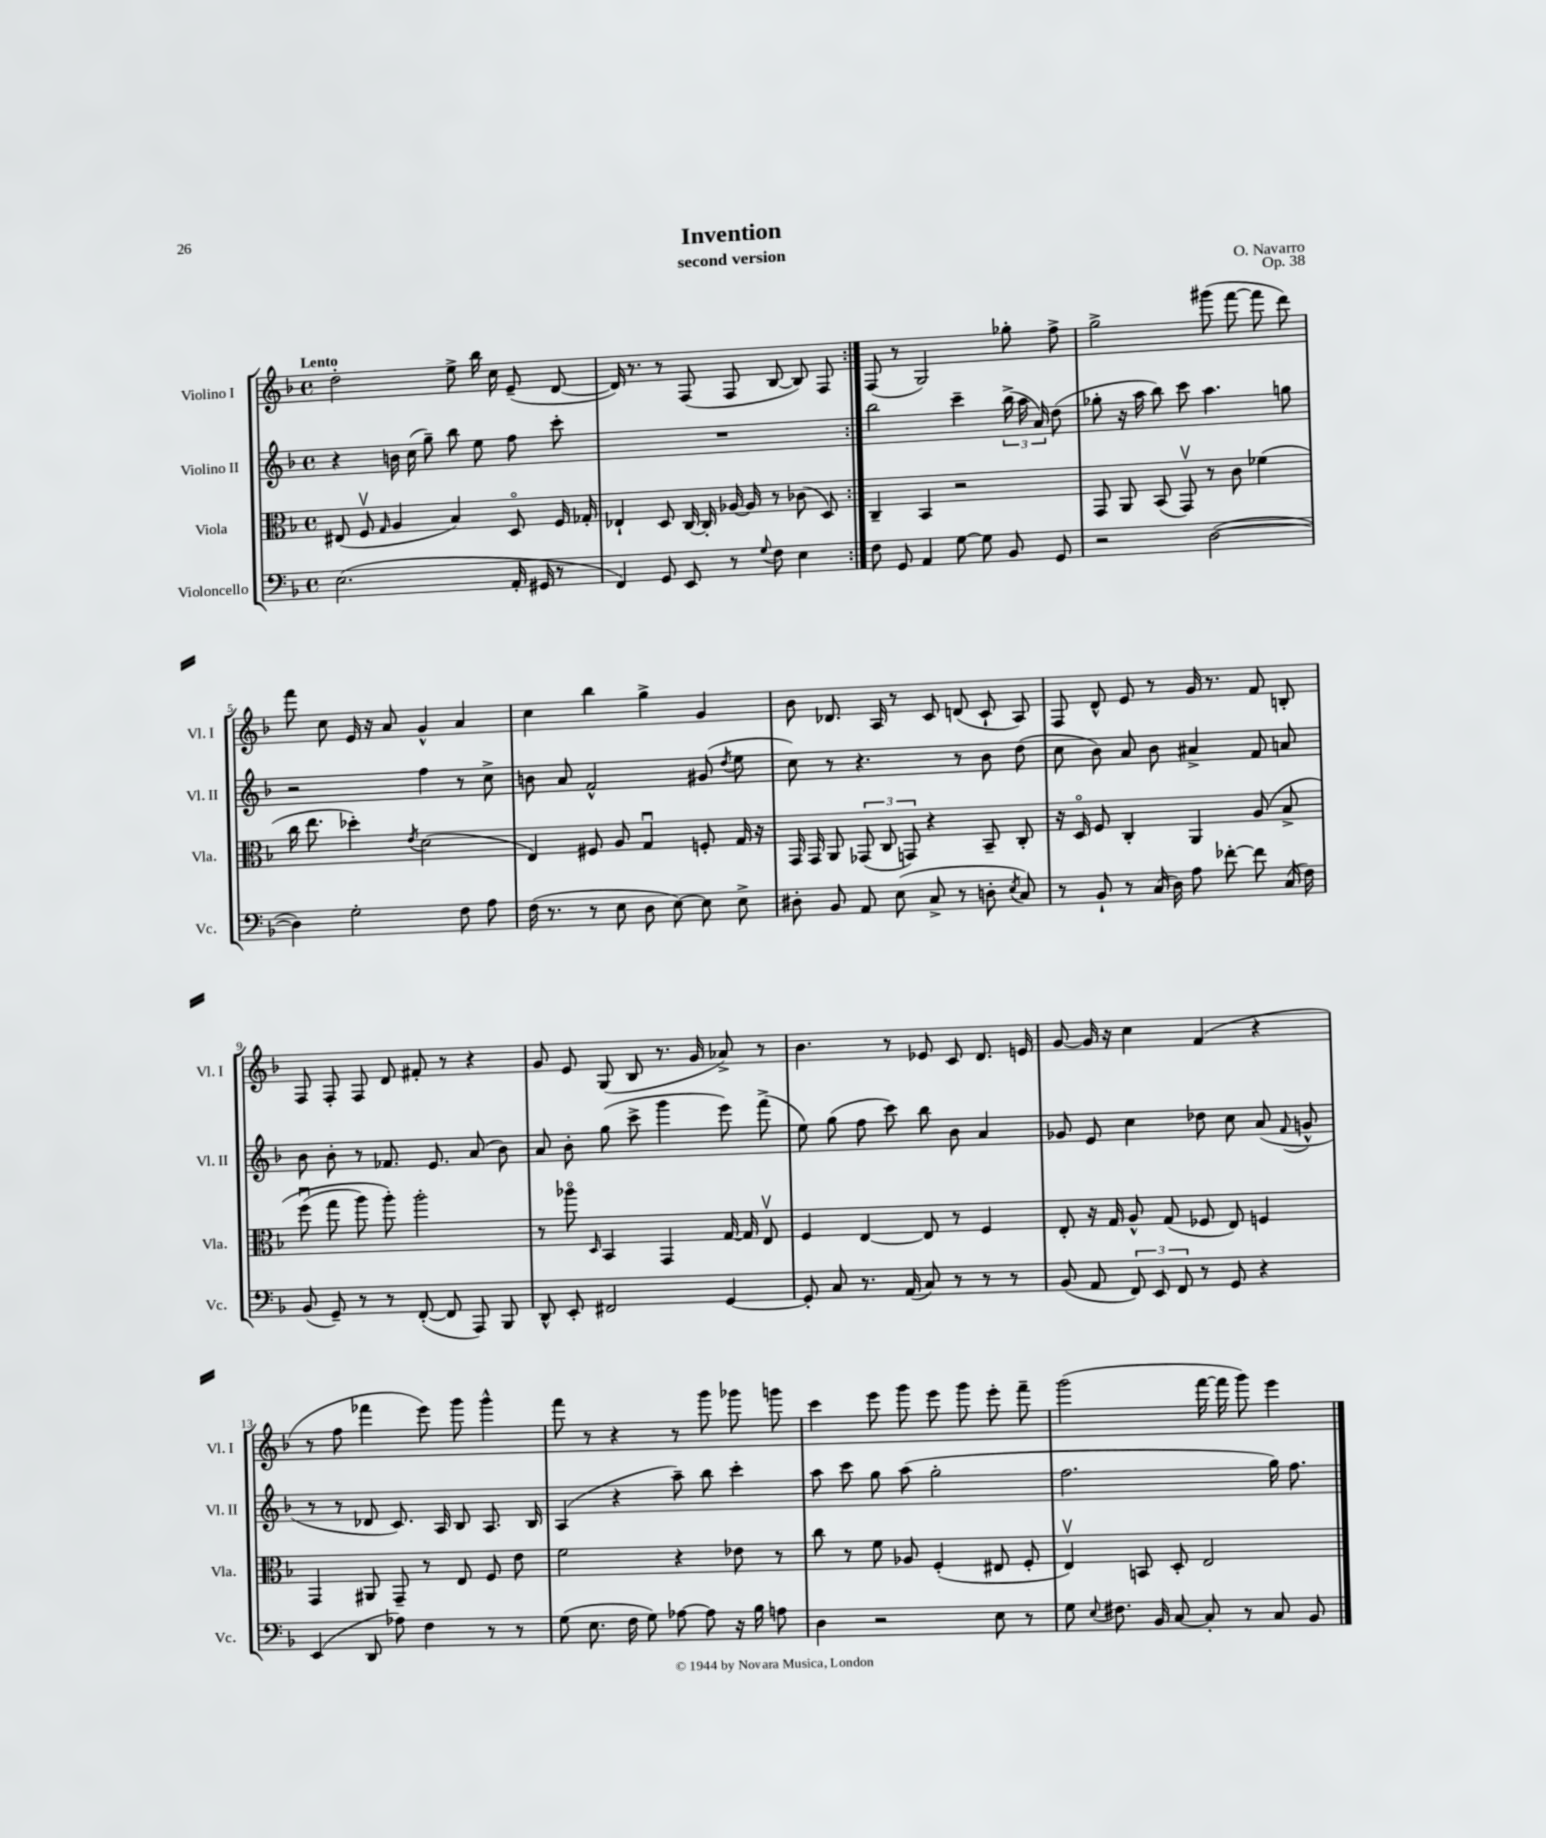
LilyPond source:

\header { title = "Invention" composer = "O. Navarro" subtitle = "second version" opus = "Op. 38" }
<<
\new StaffGroup <<
\new Staff = "s0" \with { instrumentName = "Violino I" shortInstrumentName = "Vl. I" } {
    \clef treble \key f \major \defaultTimeSignature \time 4/4 \tempo "Lento"
    \autoBeamOff \repeat volta 2 { d''2-. e''8-> bes''16 c''16 e'8--( d'8~ |
    d'16) r8. r8 f8( f8 bes8~ bes8) f8 | }
    f8( r8 g2) ges''8-. f''8-> |
    g''2-> gis'''8( f'''8~ f'''8 d'''8) |
    f'''8 c''8 e'16 r16 a'8 g'4-^ a'4 |
    c''4 bes''4 g''4-> g'4 |
    bes'8 des'8. a16 r8 c'8 d'8( c'8-! a8) |
    f8 d'8-^ e'8 r8 g'16 r8. f'8 b8-. |
    f8 f8-. f8 d'8 fis'8-. r8 r4 |
    g'8 e'8 g8( bes8 r8. g'16 aes'8->) r8 |
    bes'4. r8 ees'8 c'8 d'8. e'16 |
    g'8~ g'16 r16 c''4 f'4( r4 |
    r8 f''8 fes'''4 e'''8) g'''8 g'''4-^ |
    f'''8 r8 r4 r8 g'''8 ges'''8 g'''8 |
    c'''4 e'''8 g'''8 e'''8 g'''8 e'''8-. f'''8-- |
    g'''2( f'''16~ f'''16 g'''8) e'''4 \bar "|." |
}
\new Staff = "s1" \with { instrumentName = "Violino II" shortInstrumentName = "Vl. II" } {
    \clef treble \key f \major \defaultTimeSignature \time 4/4
    \autoBeamOff \repeat volta 2 { r4 b'16 c''16( g''8--) bes''8 e''8 f''8 c'''8-. |
    R1 | }
    bes''2 c'''4-- \tuplet 3/2 { bes''16->( a''16 a'16) } d''8( |
    ges''8-. r16 a''16 bes''8) c'''8 a''4. g''8 |
    r2 f''4 r8 c''8-> |
    b'8 a'8 f'2-^ gis'8( \acciaccatura { d''8 } e''8 |
    c''8) r8 r4. r8 bes'8 d''8( |
    c''8 bes'8) a'8 bes'8 ais'4-> f'8 a'8 |
    bes'8 bes'8-. r8 fes'8. e'8. a'8( bes'8) |
    a'8 bes'8-. g''8( c'''8-> g'''4 e'''8) f'''8->( |
    e''8) g''8( f''8 c'''8) bes''8 bes'8 a'4 |
    ges'8 e'8 c''4 des''8 c''8 a'8( \appoggiatura { f'8 } g'8-^ |
    r8 r8 des'8 c'8.) a16 bes8 a8. bes16 |
    a4( r4 a''8--) bes''8 c'''4-. |
    a''8 c'''8 g''8 a''8( g''2-. |
    f''2. g''16) f''8. \bar "|." |
}
\new Staff = "s2" \with { instrumentName = "Viola" shortInstrumentName = "Vla." } {
    \clef alto \key f \major \defaultTimeSignature \time 4/4
    \autoBeamOff \repeat volta 2 { eis8( f8\upbow \grace { g16 } a4 bes4) d8\flageolet f16 ges16-. |
    ees4-! d8 c16~ c16-. aes16~ aes16 r8 ces'8( d8) | }
    c4-- bes,4 r2 |
    g,8 a,8 bes,8( g,8\upbow) r8 c'8 fes'4( |
    c''16 e''8. des''4-.) \acciaccatura { e'8 } d'2( |
    e4) fis8 a8 g4\downbow f8-. g16 r16 |
    g,16 g,16 a,8 \tuplet 3/2 { ges,8( c8 g,8) } r4 bes,8-- c8-. |
    r16 d16\flageolet f8 c4-. a,4 a8\( bes8-> |
    f''8\downbow( g''8 a''8) a''8-.\) a''2-. |
    r8 aes''8\flageolet \grace { d16 } bes,4 g,4 g16~ g16 e8\upbow |
    f4 e4~ e8 r8 f4 |
    e8-. r16 g16 a8-^ g8( fes8 e8) f4 |
    g,4 ais,8 g,8-- r8 e8 f8 e'8 |
    f'2 r4 ees'8 r8 |
    c''8 r8 f'8 aes8 f4-.( eis8 f8-. |
    e4\upbow) b,8 d8-. e2 \bar "|." |
}
\new Staff = "s3" \with { instrumentName = "Violoncello" shortInstrumentName = "Vc." } {
    \clef bass \key f \major \defaultTimeSignature \time 4/4
    \autoBeamOff \repeat volta 2 { e2.( a,16-. gis,16 r8 |
    f,4) g,8 e,8 r8 \appoggiatura { g8 } f8 e4 | }
    f8 g,8 a,4 g8~ g8 bes,8 g,8 |
    r2 d2~( |
    d4) g2-. f8 a8 |
    f16( r8. r8 e8 d8 e8~) e8 e8-> |
    dis8-. bes,8 a,8 e8( c8-> r8 d8-. \acciaccatura { e8 } c8) |
    r8 bes,8-! r8 c16( d16) a8 fes'8~-. fes'8 c16( f16) |
    bes,8( g,8--) r8 r8 f,8~-.( f,8 a,,8) bes,,8 |
    d,8-^ e,8-. fis,2 g,4~ |
    g,8-. c8 r8. a,16( c8) r8 r8 r8 |
    bes,8( a,8 \tuplet 3/2 { f,8) e,8 f,8 } r8 g,8 r4 |
    e,4( d,8 aes8) f4 r8 r8 |
    g8( e8. f16 g8) aes8~ aes8 r16 bes16 a8 |
    d4 r2 e8 r8 |
    g8 \appoggiatura { e8 } fis8. bes,16 c8~ c8-. r8 c8 bes,8 \bar "|." |
}
>>
>>
